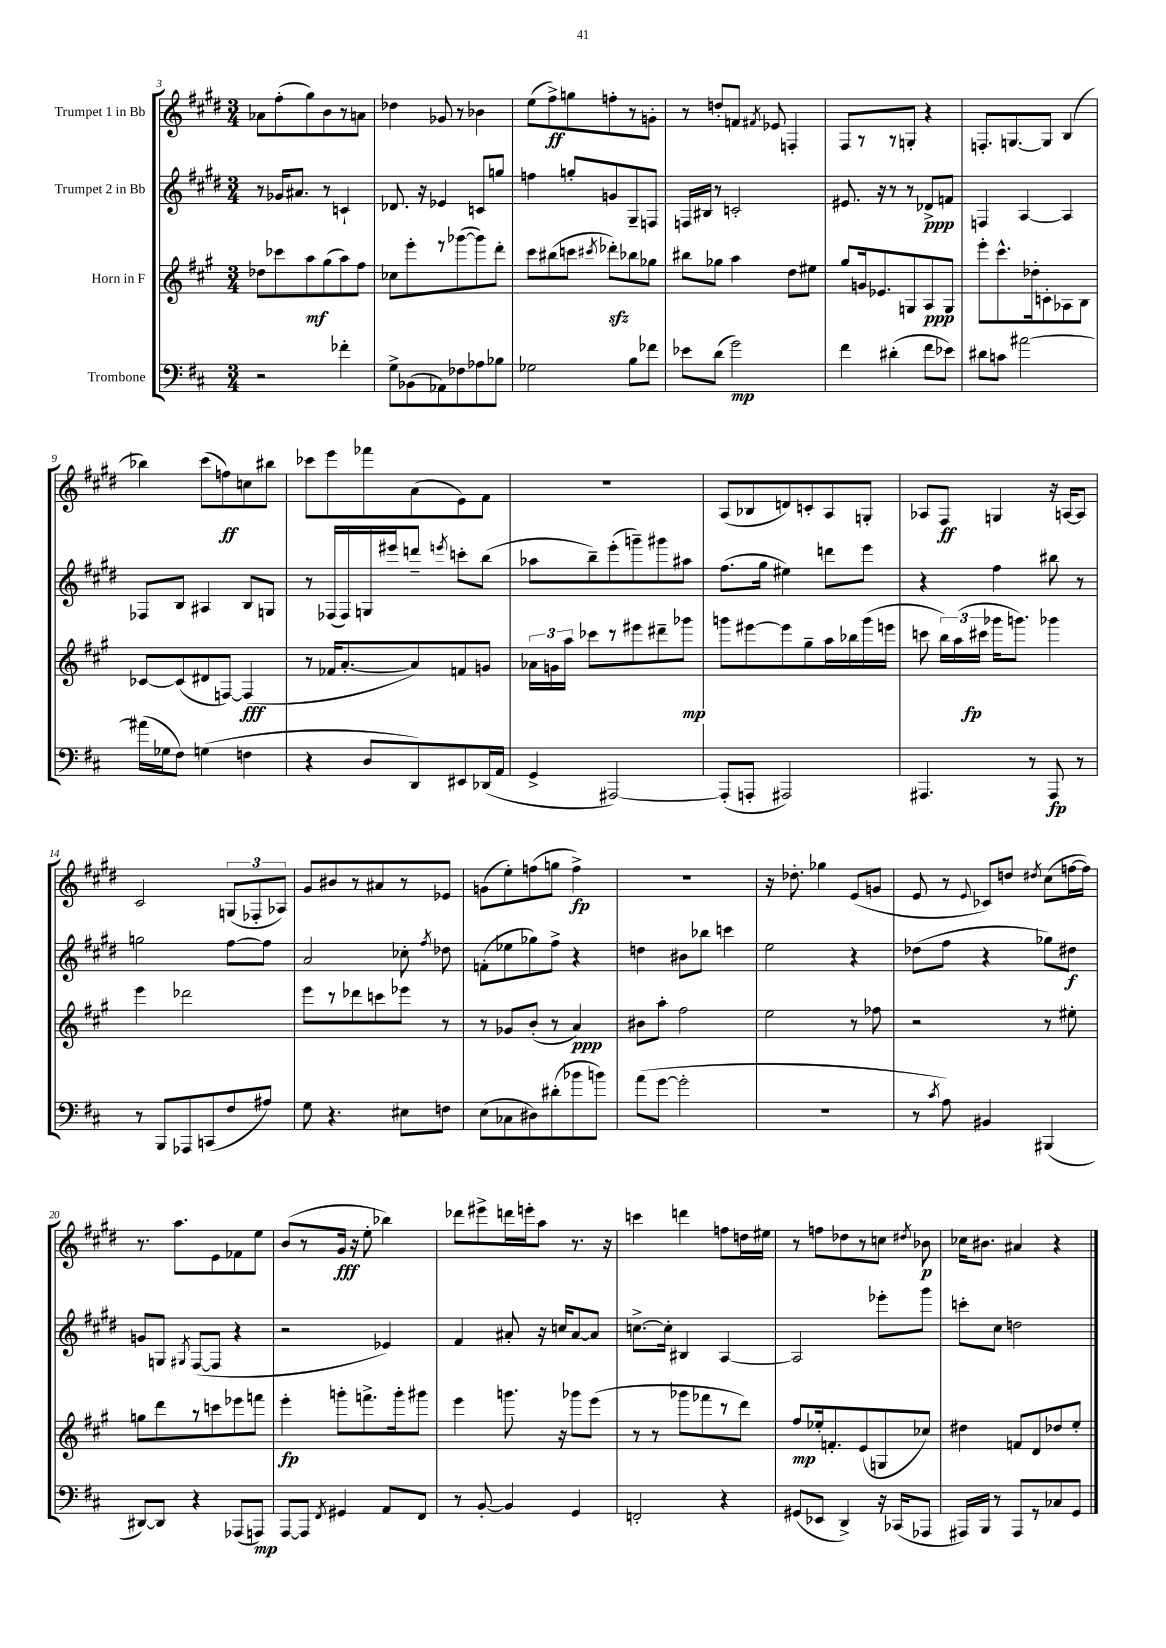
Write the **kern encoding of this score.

**kern	**kern	**kern	**kern
*staff4	*staff3	*staff2	*staff1
*clefF4	*clefG2	*clefG2	*clefG2
*k[f#c#]	*k[f#c#g#]	*k[f#c#g#d#]	*k[f#c#g#d#]
*M3/4	*M3/4	*M3/4	*M3/4
2r	8dd-\L	8r	8a-\L
.	8ccc-\	16g-/LK	(8ff#'\
.	.	8.a#/J	.
.	8aa\	.	8gg#\)
.	(8gg#\	8r	8b\
4f-'\	8aa\)	4c`/	8r
.	8ff#\J	.	8a\J
=	=	=	=
8G^\L	8cc-\L	8.d-/	4dd-\
(8BB-\	8eee'\	.	.
.	.	16r	.
8AA-\)	8r	4e-/	8g-/
8F-\	([8ggg-\	.	8r
8A-\	8ggg-\])	8c/L	4b-\
8B-\J	8ddd'\J	8gg/J	.
=	=	=	=
2G-\	8ccc#\L	4ff\	(8ee\L
.	(8bb#\	.	8ff#^\)
.	8ccc\J	8gg'/L	8gg\
.	8qccc#/	.	.
.	8ddd-'\L)	8g/	8ff'\
8B\L	8bb-\	8G#~/	8r
8f-\J	8gg-\J	8F/J	8g'\J
=	=	=	=
8e-\L	8bb#\L	16F/LL	8r
.	.	16B#/JJ	.
(8d\J	8gg-\J	8r	8dd'/L
2g\)	4aa\	2c'/	8f/J
.	.	.	8qf#/
.	.	.	8e-/
.	8dd\L	.	4F'/
.	8ee#\J	.	.
=	=	=	=
4f#\	8gg#/L	8.e#/	8F#/L
.	16g/k	.	8r
.	8.e-/	16r	.
(4d#'\	.	8r	8r
.	8G/	8r	8G'/J
8f#\L	8A/	8d-^/L	4r
8e-\J)	8G/J	8f/J	.
=	=	=	=
8d#\L	8eee'\L	4F/	8.F'/L
8c\J	8.ccc#^^\	.	.
.	.	.	[8.G/
[2a#\	.	[4A/	.
.	16dd-'\k	.	.
.	8c'\	.	8G/]J
.	8A-\	4A/]	(4B/
.	8B\J	.	.
=	=	=	=
(16a#\]LL	[8c-/L	8F-/L	4bb-\)
16G-\J	.	.	.
8F#\J)	(8c-/]	8B/J	.
(4G\	8d#/	4A#/	(8ccc#\L
.	[8F/J)	.	8ff\)
4F\	(4F/]	8B/L	8cc\
.	.	8G/J	8bb#\J
=	=	=	=
4r	8r	8r	8ccc-\L
.	16f-/LK	(16F-/LL	8eee\
.	[8.a'/	16F-/)	.
8D/L	.	16G/	8fff-\
.	.	16eee#/J	.
8DD/)	8a/])	8ddd~/J	(8a\
.	.	8qeee/	.
8EE#/	8f/	8ccc'\L	8e\)
(16DD-/L	8g/J	(8bb\J	8f#\J
16AA/JJ	.	.	.
=	=	=	=
4GG^/	24a-\LL	8aa-\L	2.r
.	24g\	.	.
.	24aa\JJ	.	.
.	8ccc-\L	8bb~\)	.
[2AAA#/)	8r	(8eee'\	.
.	8eee#\	8ggg~\)	.
.	8ddd#~\	8ggg#\	.
.	8ggg-\J	8aa#\J	.
=	=	=	=
(8AAA#'/]L	8ggg\L	(8.ff#\L	(8A/L
8AAA'/J	[8eee#\	.	8B-/
.	.	16gg#\Jk	.
2AAA#/)	8eee#\]	4ee#\)	8d/)
.	8gg#~\	.	8c'/
.	16aa\L	8ddd\L	8A/
.	16bb-\	.	.
.	(16ggg\	8eee\J	8G'/J
.	16eee\JJ	.	.
=	=	=	=
4.AAA#/	8ccc\	4r	8A-/L
.	24bb\LL)	.	8F#/J
.	(24aa\	.	.
.	24ccc#\JJ	.	.
.	16ggg-\LK	4ff#\	4G/
.	8.ggg\J)	.	.
8r	.	.	.
8AAA#/	4ggg-\	8bb#\	16r
.	.	.	[16A/LK
8r	.	8r	8A/]J
=	=	=	=
8r	4eee\	2gg\	2c#/
8BBB/L	.	.	.
8AAA-/	2ddd-\	.	.
(8CC/	.	.	.
8F#/	.	[8ff#\L	(12G/L
.	.	.	12F-'/
8A#/J)	.	8ff#\]J	.
.	.	.	12A-/J)
=	=	=	=
8G\	8eee\L	2a/	8g#/L
4.r	8r	.	8b#/
.	8ddd-\	.	8r
.	8ccc\	.	8a#/
8E#\L	8eee-\J	8cc-'\	8r
.	.	8qff#/	.
8F\J	8r	8dd-\	8e-/J
=	=	=	=
(8E\L	8r	(8f'\L	(8g\L
8C-\	8g-/L	8ee-\	8ee'\)
8D#\)	(8b'/J	8gg-\)	(8ff\
(8d#'\	8r	8ff#^\J	8gg\J
8b-\	4a/)	4r	4ff^\)
8b\J)	.	.	.
=	=	=	=
(8a\L	8b#\L	4dd\	2.r
[8g\J	8aa'\J	.	.
2g'\]	2ff#\	8b#\L	.
.	.	8bb-\J	.
.	.	4ccc\	.
=	=	=	=
2.r	2ee\	2ee\	16r
.	.	.	8.dd-'\
.	.	.	4gg-\
.	8r	4r	(8e/L
.	8ff-\	.	8g/J
=	=	=	=
8r	2r	(8dd-\L	8e/
8qc#/	.	.	.
8A\)	.	8ff#\J	8r
.	.	.	8qqe/
4BB#/	.	4r	8c-/L)
.	.	.	8dd/J
.	.	.	8qdd#/
(4BBB#/	8r	8gg-\L)	(8cc#\L
.	8ee#'\	8dd#\J	[16ff\L
.	.	.	16ff\]JJ)
=	=	=	=
[8DD#/L)	8gg\L	8g/L	8.r
8DD#/]J	8ddd\	8G/J	.
.	.	.	8.aa\L
.	.	8qG#/	.
4r	8r	([8F#/L	.
.	8ccc\	8F#/]J	8e\
(8AAA-/L	8eee-\	4r	8f-\
8AAA/J)	8fff\J	.	8ee\J
=	=	=	=
[8AAA/L	4eee'\	2r	(8b/L
8AAA/]J	.	.	8r
8qFF#/	.	.	.
4GG#/	8ggg'\L	.	16g#/Jk
.	.	.	16r
.	8.fff^\	.	8ee'\
8AA/L	.	4e-/)	4bb-\)
.	16ggg'\k	.	.
8FF#/J	8ggg#\J	.	.
=	=	=	=
8r	4eee\	4f#/	8ddd-\L
[8BB'/	.	.	8eee#^\
4BB/]	8.ggg\	8a#'/	16ddd\L
.	.	.	16eee'\J
.	.	16r	8aa\J
.	16r	16cc/LK	.
4GG/	8ggg-\L	[8a#/	8.r
.	(8eee\J	8a#/]J	.
.	.	.	16r
=	=	=	=
2FF'/	8r	[8.cc^\L	4ccc\
.	8r	.	.
.	.	16cc'\]Jk	.
.	8ggg-\L	4B#/	4ddd\
.	8fff-\	.	.
4r	8r	[4A/	8ff\L
.	8ddd\J)	.	16dd\L
.	.	.	16ee#\JJ
=	=	=	=
(8GG#/L	8ff#/L	2A/]	8r
8EE-/J	16ee-'/k	.	8ff\L
.	8.f'/	.	.
4DD^/)	.	.	8dd-\
.	(8e/	.	8r
16r	8G/	8eee-'\L	8cc\J
(16CC-/LK	.	.	.
.	.	.	8qdd#/
8AAA-/J	8cc-/J)	8ggg#\J	8b-\
=	=	=	=
16AAA#/LL)	4dd#\	8ccc'\L	16cc-\LK
16BBB/JJ	.	.	8.b#\J
8r	.	8cc#\J	.
8AAA#/L	8f/L	2dd\	4a#/
8r	8d/	.	.
8C-/	8dd-/	.	4r
8GG/J	8ee'/J	.	.
==	==	==	==
*-	*-	*-	*-
